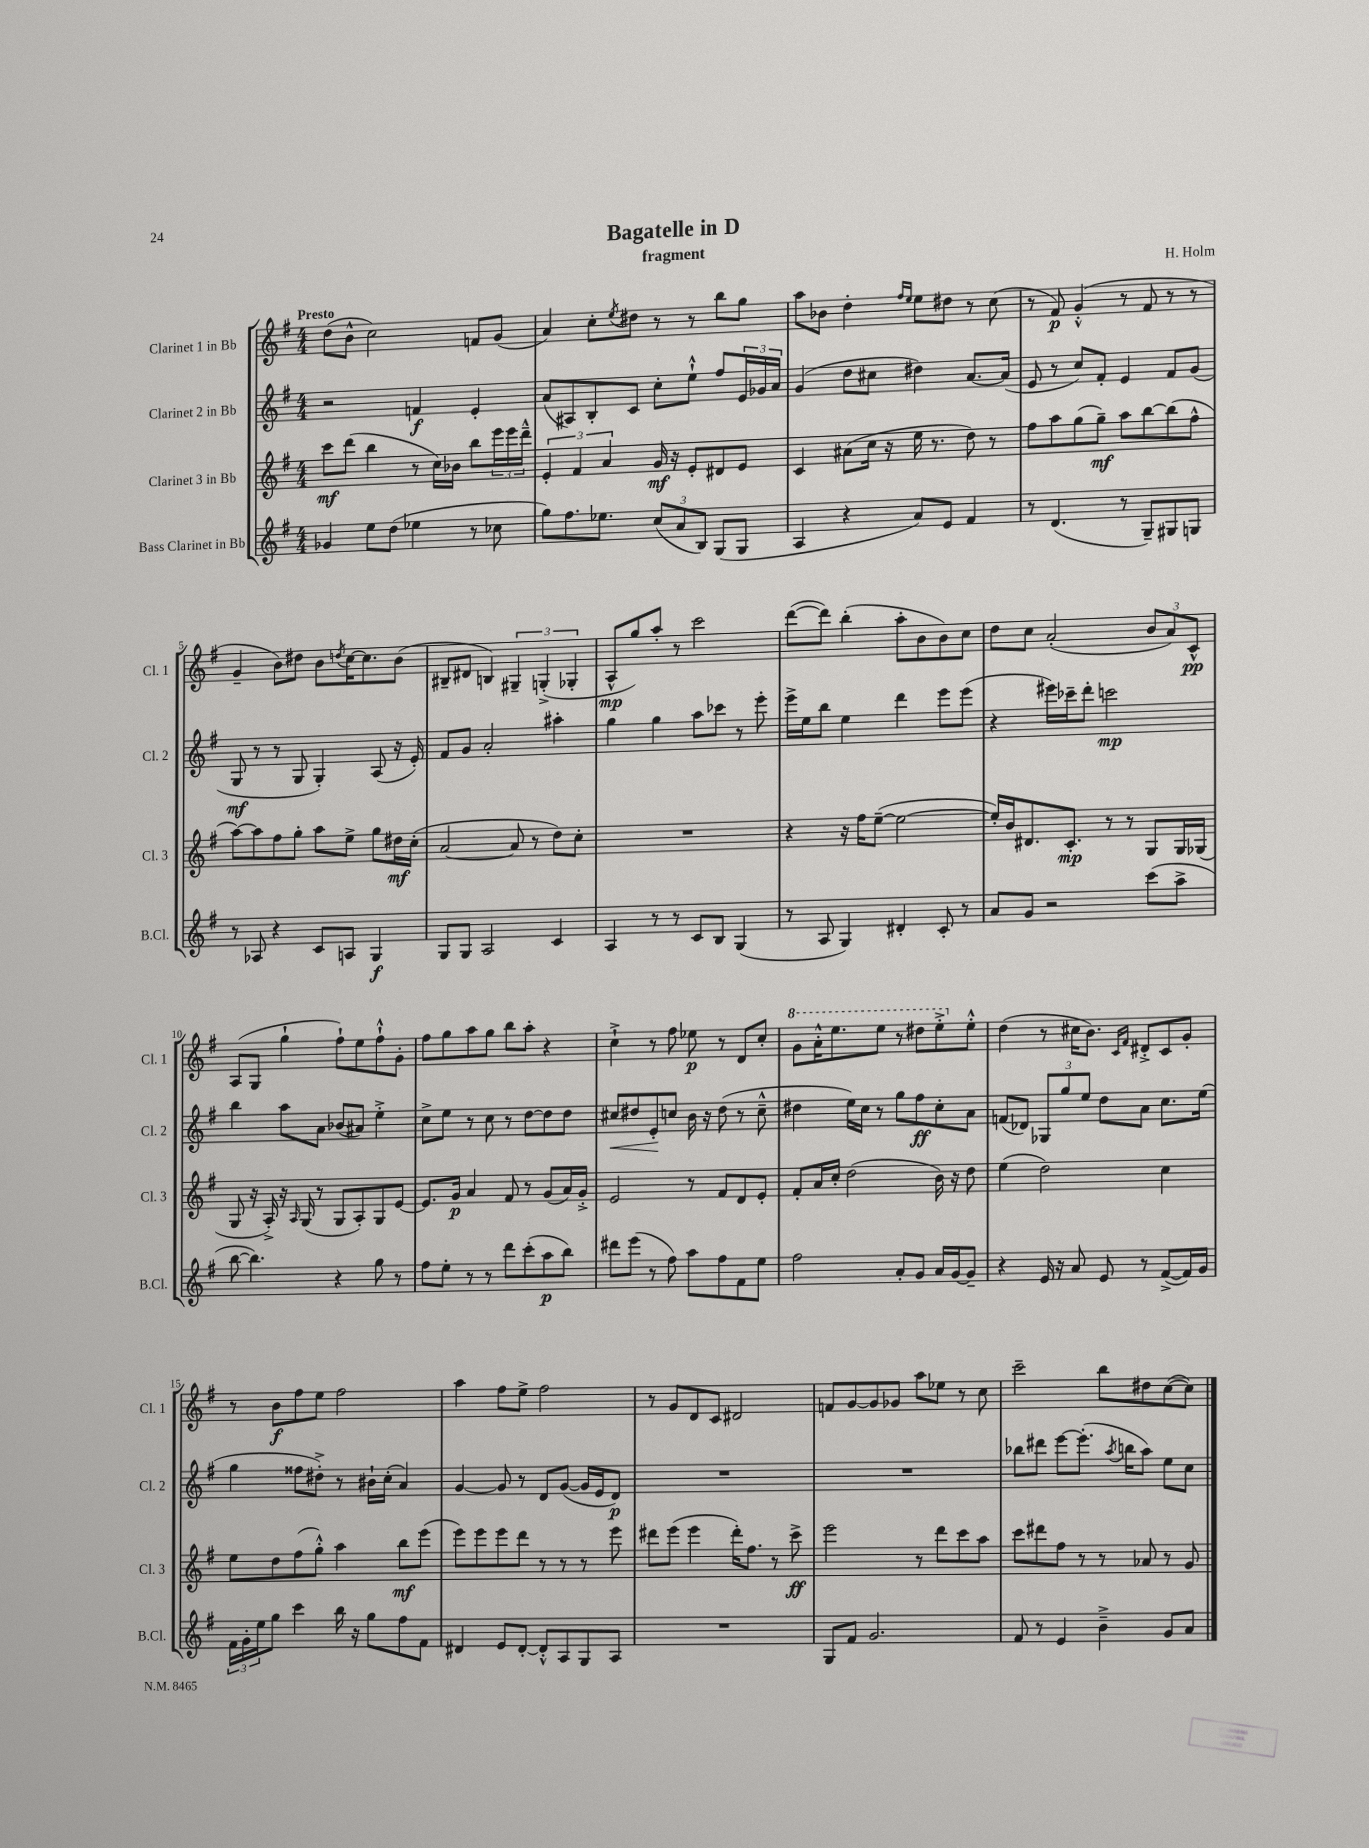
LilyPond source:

\header { title = "Bagatelle in D" composer = "H. Holm" subtitle = "fragment" }
<<
\new StaffGroup <<
\new Staff = "s0" \with { instrumentName = "Clarinet 1 in Bb" shortInstrumentName = "Cl. 1" } {
    \clef treble \key g \major \numericTimeSignature \time 4/4 \tempo "Presto"
    d''8( b'8-^ c''2) f'8 g'8( |
    a'4) c''8-. \acciaccatura { e''8 } dis''8 r8 r8 b''8 g''8 |
    a''8 bes'8 d''4-. \grace { fis''16 e''16 } e''8 dis''8 r8 c''8( |
    r8 fis'8\p) g'4-.-^( r8 fis'8 r8 r8 |
    g'4-- b'8) dis''8 b'8 \acciaccatura { d''8 } c''16~ c''8. b'8( |
    bis8-- dis'8 b4) \tuplet 3/2 { gis4-- g4-.->( ges4-. } |
    a8-^\mp g''8) a''8-. r8 c'''2 |
    d'''8~( d'''8) b''4-.( a''8-. b'8 b'8) c''8 |
    d''8 c''8 a'2-.( \tuplet 3/2 { b'8 a'8) c'8-^\pp } |
    a8( g8 g''4-! fis''8-!) e''8 fis''8-!-^ g'8-. |
    fis''8 g''8 a''8 g''8 b''8 a''8-. r4 |
    c''4-!-> r8 fis''8 ees''8\p r8 d'8 c''8-. |
    \ottava #1 g''8 a''16-.-^ e'''8. e'''8 r8 dis'''8 e'''8-.-> \ottava #0 e''8-.-^ |
    d''4( r8 cis''16 b'8.) \grace { c'16 fis'16 } dis'8-.-> c'8 g'8-. |
    r8 b'8\f fis''8 e''8 fis''2 |
    a''4 fis''8 e''8-> fis''2 |
    r8 g'8 d'8 c'8 dis'2 |
    f'8 g'8~ g'8 ges'8 a''8 ees''8 r8 c''8 |
    c'''2-- b''8 dis''8 c''8~( c''8) \bar "|." |
}
\new Staff = "s1" \with { instrumentName = "Clarinet 2 in Bb" shortInstrumentName = "Cl. 2" } {
    \clef treble \key g \major \numericTimeSignature \time 4/4
    r2 f'4\f e'4-. |
    a'8( ais8) b8-. c'8 c''8-. e''8-!-^ fis''8 \tuplet 3/2 { e'16 ges'16 a'16 } |
    g'4( d''8 cis''8 dis''4) a'8.~ a'16( |
    e'8 r8 c''8) fis'8-. e'4 fis'8 g'8( |
    g8\mf r8 r8 g8 g4-.) a8( r16 e'16-.) |
    fis'8 g'8 a'2-. ais''4-. |
    g''4 g''4 a''8 ces'''8 r8 e'''8-. |
    e'''16-> e''16 b''8 e''4 d'''4 e'''8 e'''8( |
    r4 eis'''16) ces'''16-- d'''8-. c'''2\mp |
    b''4 a''8 a'8 bes'8( ais'8) e''4-.-> |
    c''8-> e''8 r8 c''8 r8 d''8~ d''8 d''8 |
    cis''8\< dis''8 e'8-.\! c''8 b'16 r16 dis''8( r8 c''8---^ |
    dis''4 e''16) c''16 r8 g''8 fis''8\ff c''8-. a'8 |
    f'8( des'8) \tuplet 3/2 { ges8 g''8 e''8 } d''8 a'8 c''8. e''16( |
    g''4 fisis''8 dis''8-.->) r8 bis'16-! c''16-.( a'4) |
    g'4~ g'8 r8 d'8 g'8~( g'16 e'16 d'8\p) |
    R1 |
    R1 |
    bes''8 dis'''8 e'''8~ e'''8.-.( \acciaccatura { a''8 } b''16 a''8) e''8 c''8 \bar "|." |
}
\new Staff = "s2" \with { instrumentName = "Clarinet 3 in Bb" shortInstrumentName = "Cl. 3" } {
    \clef treble \key g \major \numericTimeSignature \time 4/4
    c'''8\mf d'''8( b''4 r8 c''16) bes'16 b''8 \tuplet 3/2 { e'''16 e'''16 d'''16---^ } |
    \tuplet 3/2 { e'4-. fis'4 a'4 } g'16\mf r16 e'8-. dis'8 e'8 |
    c'4 ais'8( c''16 r16 e''16 r8. d''8) r8 |
    fis''8 a''8 g''8( g''8--\mf) a''8 b''8~ b''8( fis''8-^ |
    a''8~) a''8 fis''8 g''8-. a''8 e''8-> g''8 dis''16\mf c''16-.( |
    a'2~ a'8 r8 d''8) c''8-. |
    R1 |
    r4 r16 fis''16 e''8~--( e''2~ |
    e''16-.) b'16 dis'8. c'8.-.\mp r8 r8 g8 g16 ges16( |
    g8 r16 a16-.->) r16 \grace { a16 } g16( r8 g8 a8-.) g8 e'8~ |
    e'8. g'16\p a'4 fis'8 r8 g'8( a'16) g'16-.-> |
    e'2 r8 fis'8 d'8 e'8-. |
    fis'8-. a'16 c''16-. d''2( b'16) r16 d''8 |
    e''4( d''2) c''4 |
    e''8 d''8 fis''8( g''8-.-^) a''4 b''8\mf e'''8( |
    e'''8) e'''8 e'''8 d'''8 r8 r8 r8 e'''8 |
    dis'''8 e'''8( e'''4 dis'''16-.) fis''8. r8 c'''8->\ff |
    e'''2 r8 d'''8 c'''8 a''8 |
    c'''8 dis'''8 fis''8 r8 r8 aes'8 r8 g'8 \bar "|." |
}
\new Staff = "s3" \with { instrumentName = "Bass Clarinet in Bb" shortInstrumentName = "B.Cl." } {
    \clef treble \key g \major \numericTimeSignature \time 4/4
    ges'4 e''8 d''8( ees''4 r8 ces''8 |
    g''8) fis''8. ees''8. \tuplet 3/2 { c''8( a'8 b8) } g8( g8 |
    a4 r4 a'8) e'8 fis'4 |
    r8 d'4.( r8 g8--) gis8 g8 |
    r8 aes8 r4 c'8 a8 g4\f |
    g8 g8 a2 c'4 |
    a4 r8 r8 c'8 b8 g4( |
    r8 a8 g4) dis'4-. c'8-. r8 |
    a'8 g'8 r2 c'''8( a''8-> |
    b''8~ b''4.) r4 g''8 r8 |
    fis''8 e''8-. r8 r8 d'''8 c'''8-.( a''8\p b''8) |
    dis'''8 e'''8( r8 fis''8) a''8 fis''8 fis'8 e''8 |
    fis''2 a'8-. g'8 a'16 g'16~ g'8-- |
    r4 e'16 r16 a'8 e'8 r8 fis'8~->( fis'16) g'16 |
    \tuplet 3/2 { fis'16 g'16-. e''16 } g''8 c'''4 b''16 r16 g''8 fis''8 fis'8 |
    dis'4 e'8 dis'8~-. dis'8-.-^ a8 g8 a8 |
    R1 |
    g8 fis'8 g'2. |
    fis'8 r8 e'4 b'4---> g'8 a'8 \bar "|." |
}
>>
>>
